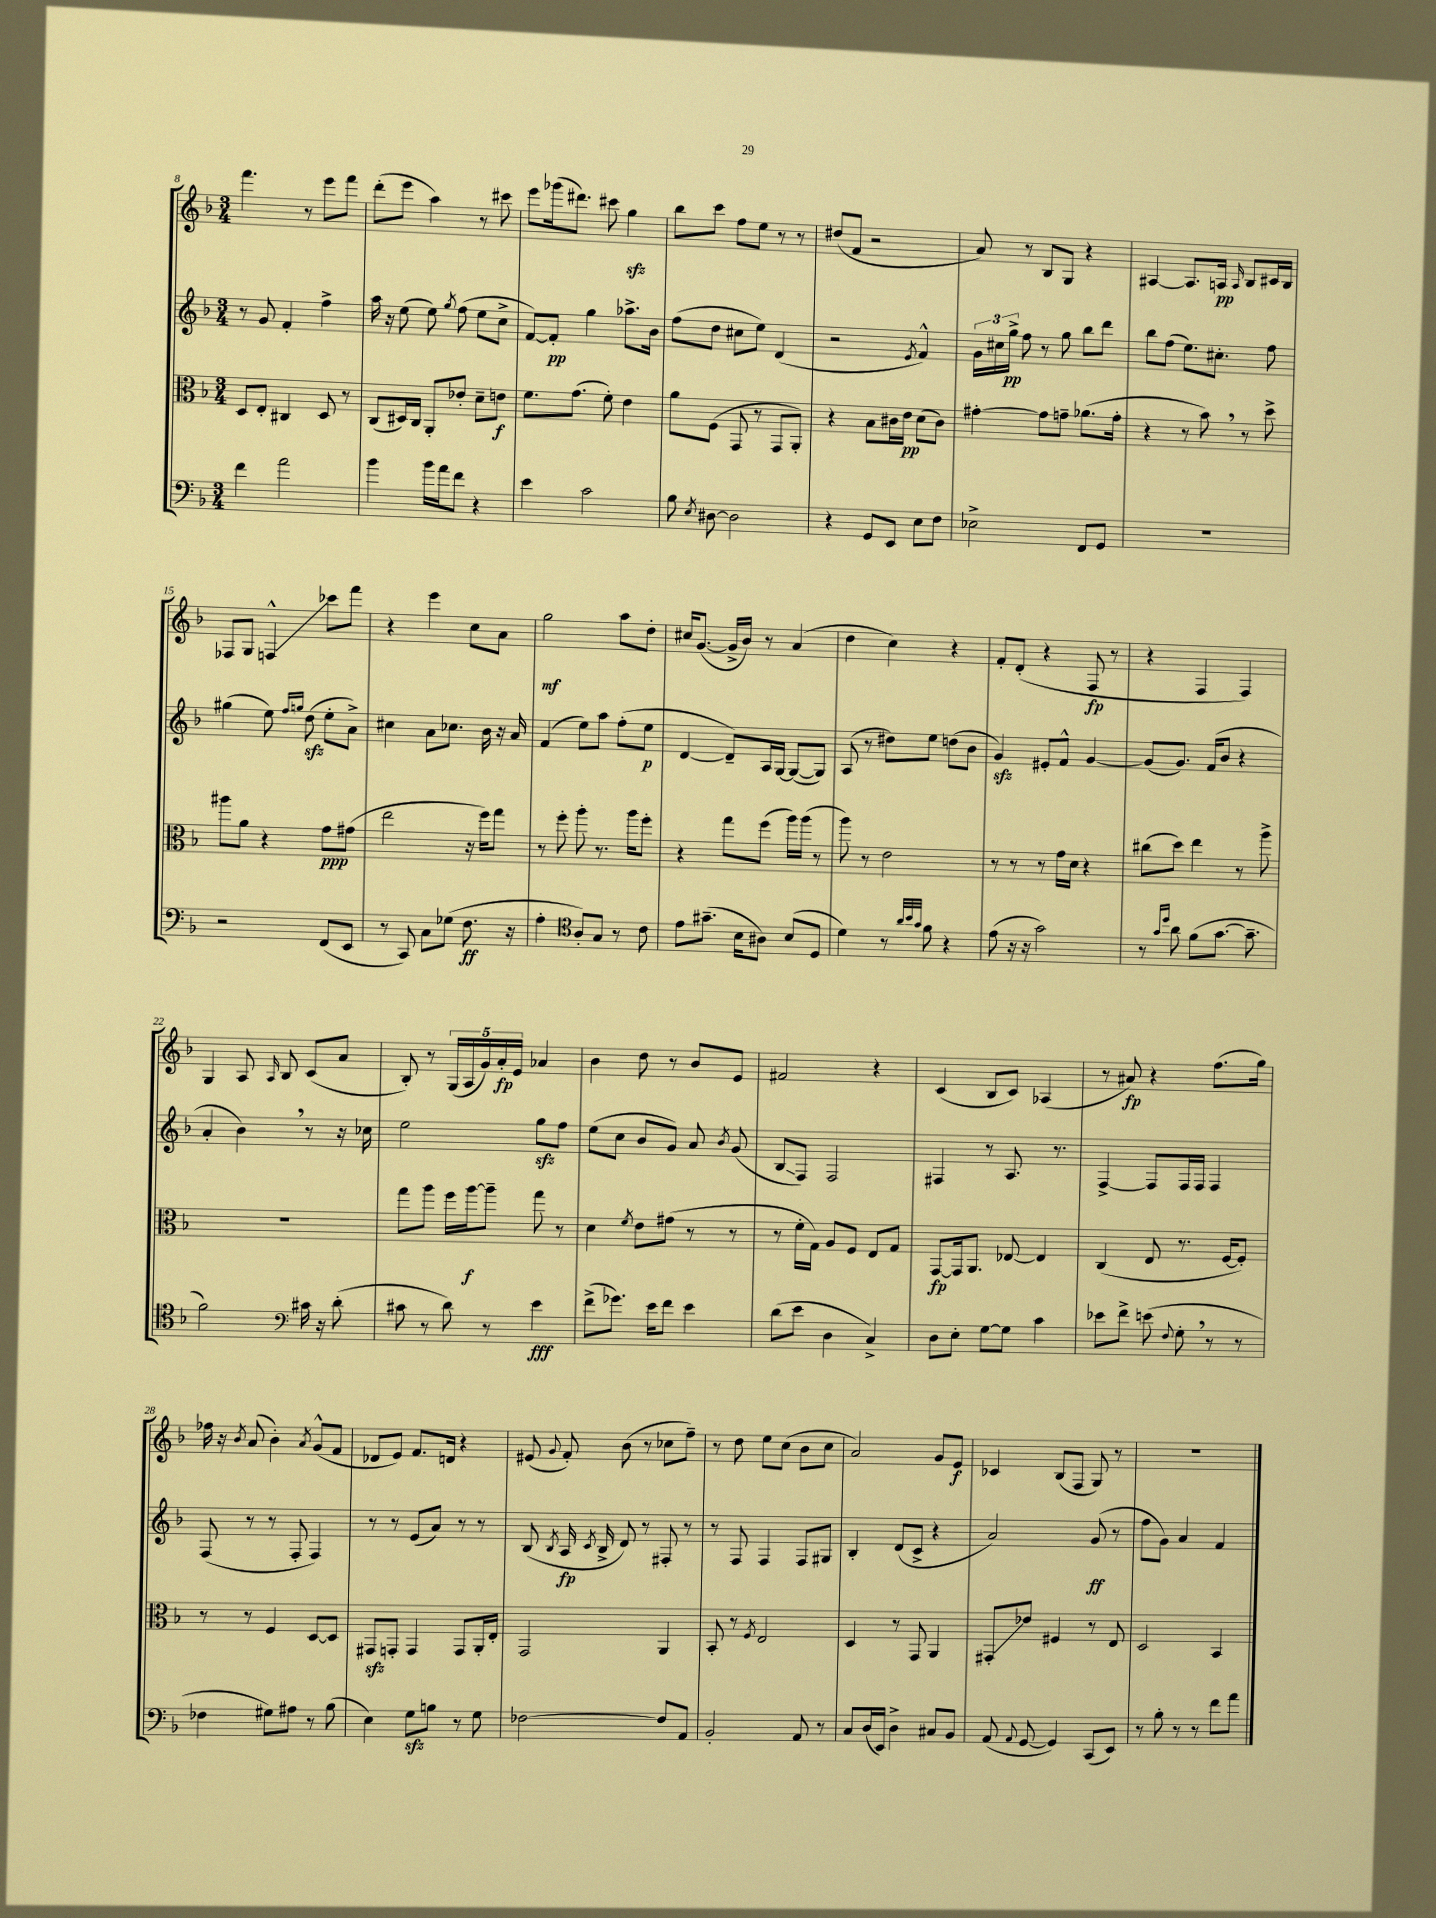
<<
\new StaffGroup <<
\new Staff = "s0" {
    \clef treble \key f \major \numericTimeSignature \time 3/4
    \autoBeamOff f'''4. r8 e'''8[ f'''8] |
    d'''8[-.( e'''8] a''4) r8 cis'''8 |
    e'''8[ ges'''16( dis'''8.]) cis'''8 g''4\sfz |
    bes''8[ c'''8] f''8[ e''8] r8 r8 |
    dis''8[( f'8] r2 |
    a'8) r8 bes8[ g8] r4 |
    ais4~ ais8.[ a16]\pp \grace { a16 } bes8[ cis'16 bes16] |
    fes8[ g8] f4-^\glissando ces'''8[ f'''8] |
    r4 e'''4 c''8[ a'8] |
    g''2\mf a''8[ d''8]-. |
    cis''16[ g'8.]~( g'16[-> bes'16]) r8 a'4( |
    d''4 c''4) r4 |
    f'8[-. d'8]-.( r4 f8\fp r8 |
    r4 f4 f4) |
    g4 a8 \grace { a16 } bes8 c'8[( a'8] |
    bes8-.) r8 \tuplet 5/4 { g16[( a16 g'16) a'16-.\fp e'16] } aes'4 |
    bes'4 d''8 r8 bes'8[ e'8] |
    fis'2 r4 |
    c'4( bes8[ c'8]) aes4( |
    r8 ais'8\fp) r4 f''8.[( g''16]) |
    fes''16 r16 \acciaccatura { bes'8 } a'8( bes'4-.) \acciaccatura { a'8 } g'8[-^( f'8] |
    des'8[ e'8]) f'8.[ d'16] r4 |
    eis'8( \appoggiatura { g'8 } f'8-.) bes'8( r8 ces''8[ f''8]--) |
    r8 d''8 e''8[ c''8]( bes'8[ c''8] |
    a'2) g'8[ e'8]\f |
    ces'4 bes8[( f8] g8) r8 |
    R2. \bar "|." |
}
\new Staff = "s1" {
    \clef treble \key f \major \numericTimeSignature \time 3/4
    \autoBeamOff r8 g'8 f'4-. f''4-> |
    a''16 r16 e''8( e''8) \acciaccatura { g''8 } f''8( e''8[ c''8]-> |
    f'8[~) f'8]-.\pp g''4 aes''8.[-> bes'16] |
    f''8[( d''8] cis''8[ e''8]) d'4( |
    r2 \acciaccatura { e'8 } f'4-^) |
    \tuplet 3/2 { g'16[ cis''16 g''16]->\pp } f''8 r8 g''8 bes''8[ d'''8] |
    bes''8[ f''8]( e''8.[) cis''8.]-. f''8 |
    gis''4( e''8) \grace { f''16[ g''16] } d''8\sfz( e''8[-. a'8]->) |
    cis''4 a'8[ ces''8.] bes'16 r16 a'16 |
    f'4( e''8[) a''8] f''8[-.( e''8]\p |
    d'4~ d'8[--) a16 g16]~ g8[~( g8]) |
    a8( r8 dis''8[) e''8] d''8[( bes'8] |
    g'4\sfz) eis'8[-. f'8]-^ g'4~ |
    g'8[( g'8.]) f'16[( bes'8] r4 |
    a'4-. bes'4) \breathe r8 r16 ces''16 |
    e''2 g''8[\sfz f''8] |
    e''8[( c''8] bes'8[ g'8]) a'8 \acciaccatura { bes'8 } g'8( |
    bes8[\glissando f8]) f2 |
    fis4 r8 a8. r8. |
    f4~-> f8[ f16 f16] f4 |
    f8( r8 r8 f8-. f4) |
    r8 r8 e'8[( a'8]) r8 r8 |
    bes8( \acciaccatura { bes8 } a16\fp \acciaccatura { c'8 } bes16-> d'8) r8 fis8-. r8 |
    r8 f8 f4 f8[ gis8] |
    bes4-. d'8[( c'8]-> r4 |
    a'2) g'8\ff( r8 |
    f''8[ g'8]) a'4 f'4 \bar "|." |
}
\new Staff = "s2" {
    \clef alto \key f \major \numericTimeSignature \time 3/4
    \autoBeamOff d8[ e8]-. cis4 d8 r8 |
    c8[( dis16) c16] a,8[-. ees'8]-. d'8[-- e'8]\f |
    f'8.[ g'8.]( f'8-.) e'4 |
    a'8[ f8]( g,8 r8 g,8[ a,8]-.) |
    r4 bes8[ cis'16 e'16]\pp d'8[( cis'8]) |
    gis'4~-. gis'8[ g'8]-- aes'8.[( g'16]-. |
    r4 r8 bes'8) \breathe r8 d''8-> |
    ais''8[ a'8] r4 g'8[\ppp gis'8]( |
    e''2 r16 f''16[) g''8] |
    r8 f''8-. a''8-. r8. a''16[ f''8]-. |
    r4 g''8[ f''8]( a''16[) a''16]( r8 |
    a''8) r8 e'2 |
    r8 r8 r8 g'16[ d'16] r4 |
    cis''8[( d''8]) e''4 r8 a''8-> |
    R2. |
    g''8[ a''8] f''16[ a''16~\f a''8]-- g''8 r8 |
    d'4 \acciaccatura { f'8 } e'8[ gis'8]( r8 r8 |
    r8 f'16[-. g16]) a8[ f8] e8[ g8] |
    g,8[~\fp g,16 a,8.] ees8~ ees4 |
    c4( e8 r8. f16[~ f8]-.) |
    r8 r8 f4 d8[~ d8] |
    gis,8[\sfz g,8]-. g,4 g,8[ a,16-. e16]-. |
    g,2 a,4 |
    bes,8-. r8 \acciaccatura { f8 } e2 |
    d4 r8 g,8 a,4 |
    gis,8[-.\glissando ees'8] fis4 r8 e8 |
    d2 bes,4 \bar "|." |
}
\new Staff = "s3" {
    \clef bass \key f \major \numericTimeSignature \time 3/4
    \autoBeamOff f'4 a'2 |
    bes'4 bes'16[ a'16 f'8] r4 |
    e'4 c'2 |
    bes8 \acciaccatura { e8 } dis8~ dis2 |
    r4 g,8[ e,8] e8[ f8] |
    ees2-> f,8[ g,8] |
    R2. |
    r2 f,8[( e,8] |
    r8 c,8) c8[ ges8]( f8.\ff r16 |
    a4-. \clef tenor a8[-.) g8] r8 c'8 |
    e'8[ gis'8.]--( bes16[ ais8]) bes8[( d8] |
    d'4) r8 \grace { a'32[ bes'32 g'32] } f'8 r4 |
    e'8( r16 r16 g'2) |
    r8 \grace { g'16[ d''16] } a'8 f'8[( g'8.]~ g'8.-- |
    f'2) \clef bass cis'16 r16 d'8-.( |
    cis'8 r8 d'8) r8 e'4\fff |
    f'8[->( ges'8.]) e'16[ f'8] e'4 |
    d'8[( e'8] d4 c4->) |
    d8[ e8]-. g8[~ g8] c'4 |
    ees'8[ f'8]-> e'8( \appoggiatura { f8 } g8-. \breathe r8 r8 |
    fes4 gis8[) ais8] r8 bes8( |
    e4) g8[\sfz b8] r8 g8 |
    fes2~ fes8[ a,8] |
    bes,2-. a,8 r8 |
    c8[ d16( e,16]) d4-> cis8[ bes,8] |
    a,8( \appoggiatura { a,8 } g,8~ g,4) c,8[( e,8]) |
    r8 bes8-. r8 r8 f'8[ a'8] \bar "|." |
}
>>
>>
\layout { \context { \Score currentBarNumber = #8 } }
